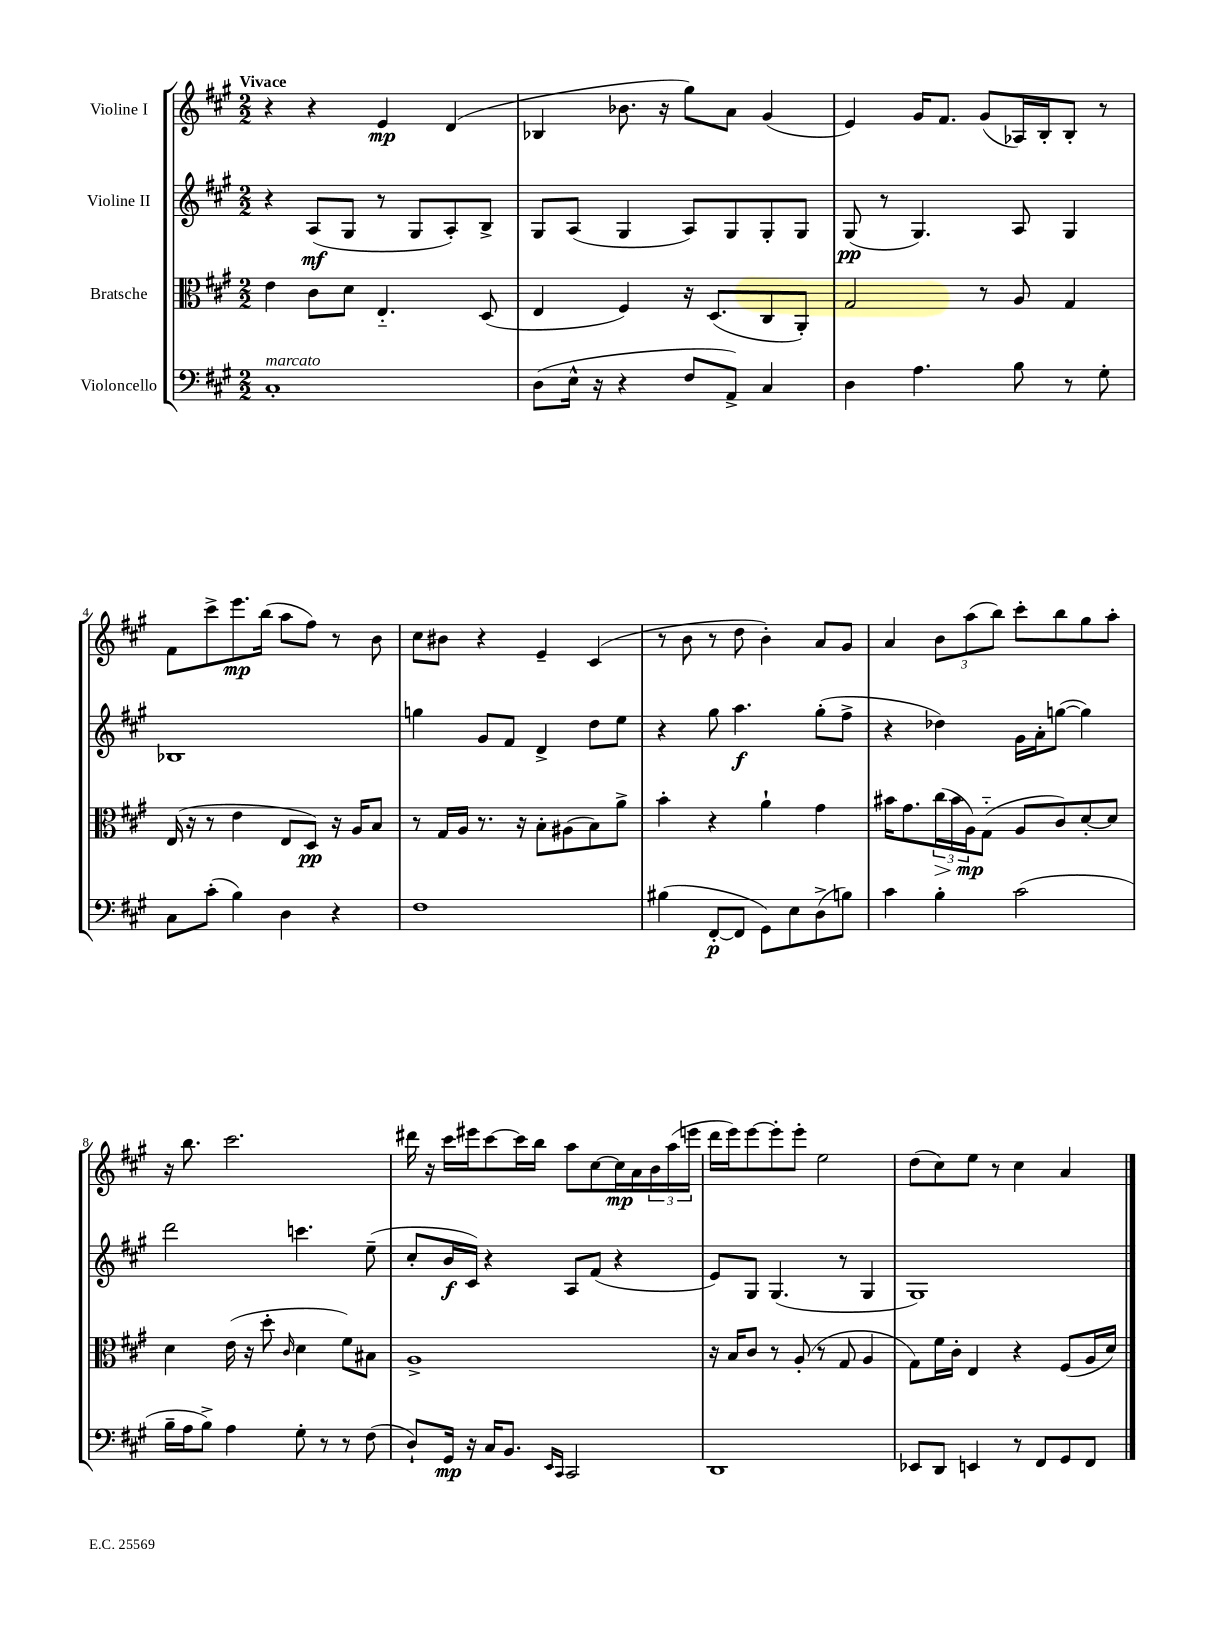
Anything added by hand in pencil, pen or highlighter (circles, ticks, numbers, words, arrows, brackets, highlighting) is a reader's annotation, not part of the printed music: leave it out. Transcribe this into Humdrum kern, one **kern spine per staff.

**kern	**kern	**kern	**kern
*staff4	*staff3	*staff2	*staff1
*clefF4	*clefC3	*clefG2	*clefG2
*k[f#c#g#]	*k[f#c#g#]	*k[f#c#g#]	*k[f#c#g#]
*M2/2	*M2/2	*M2/2	*M2/2
1C#'	4e	4r	4r
.	8c#	(8A	4r
.	8d	8G#	.
.	4.E'~	8r	4e
.	.	8G#	.
.	.	8A')	(4d
.	(8D	8B^	.
=	=	=	=
(8D	4E	8G#	4B-
16E^^	.	(8A	.
16r	.	.	.
4r	4F#)	4G#	8.b-
.	.	.	16r
8F#	16r	8A)	8gg#)
.	(8.D	.	.
8AA^)	.	8G#	8a
4C#	8C#	8G#'	(4g#
.	8AA')	8G#	.
=	=	=	=
4D	2G#	(8G#	4e)
.	.	8r	.
4.A	.	4.G#)	16g#
.	.	.	8.f#
.	8r	.	(8g#
8B	8A	8A	16A-)
.	.	.	16B'
8r	4G#	4G#	8B'
8G#'	.	.	8r
=	=	=	=
8C#	(16E	1B-	8f#
.	16r	.	.
(8c#'	8r	.	8ccc#^
4B)	4e	.	8.eee
.	.	.	(16bb
4D	8E	.	8aa
.	8D)	.	8ff#)
4r	16r	.	8r
.	16A	.	.
.	8B	.	8b
=	=	=	=
1F#	8r	4gg	8cc#
.	16G#	.	8b#
.	16A	.	.
.	8.r	8g#	4r
.	.	8f#	.
.	16r	.	.
.	8B'	4d^	4e~
.	(8A#	.	.
.	8B)	8dd	(4c#
.	8a^	8ee	.
=	=	=	=
(4B#	4b'	4r	8r
.	.	.	8b
[8FF#'	4r	8gg#	8r
8FF#]	.	4.aa	8dd
8GG#)	4a`	.	4b')
8E	.	.	.
(8D^	4g#	(8gg#'	8a
8B)	.	8ff#^	8g#
=	=	=	=
4c#	16b#	4r	4a
.	8.g#	.	.
4B'	(24cc#	4dd-)	12b
.	24b#	.	.
.	24A)	.	(12aa
.	(8G#'~	.	.
.	.	.	12bb)
(2c#	8A	16g#	8ccc#'
.	.	16a'	.
.	8c#)	([8gg	8bb
.	[8d'	4gg])	8gg#
.	8d]	.	8aa'
=	=	=	=
16B~	4d	2ddd	16r
16A	.	.	8.bb
8B^)	.	.	.
4A	(16e	.	2.ccc#
.	16r	.	.
.	8dd'	.	.
.	16qqc#	.	.
8G#'	4d	4.ccc	.
8r	.	.	.
8r	8f#)	.	.
(8F#	8B#	(8ee~	.
=	=	=	=
8D`)	1A^	8cc#'	16ddd#
.	.	.	16r
16GG#	.	16b	16ccc#
16r	.	16c#)	16eee#
16C#	.	4r	[8ccc#
8.BB	.	.	.
.	.	.	16ccc#]
.	.	.	16bb
16qqEE	.	.	.
16qqCC#	.	.	.
2CC#	.	8A	8aa
.	.	(8f#	[8cc#
.	.	4r	16cc#]
.	.	.	16a
.	.	.	24b
.	.	.	(24aa
.	.	.	24eee
=	=	=	=
1DD	16r	8e)	16ddd
.	16B	.	16eee)
.	8c#	8G#	[8eee
.	8r	(4.G#	8eee']
.	(8A'	.	8eee'
.	8r	.	2ee
.	8G#	8r	.
.	4A	4G#	.
=	=	=	=
8EE-	8G#)	1G#)	(8dd
8DD	16f#	.	8cc#)
.	16c#'	.	.
4EE	4E	.	8ee
.	.	.	8r
8r	4r	.	4cc#
8FF#	.	.	.
8GG#	(8F#	.	4a
8FF#	16A	.	.
.	16d)	.	.
==	==	==	==
*-	*-	*-	*-
